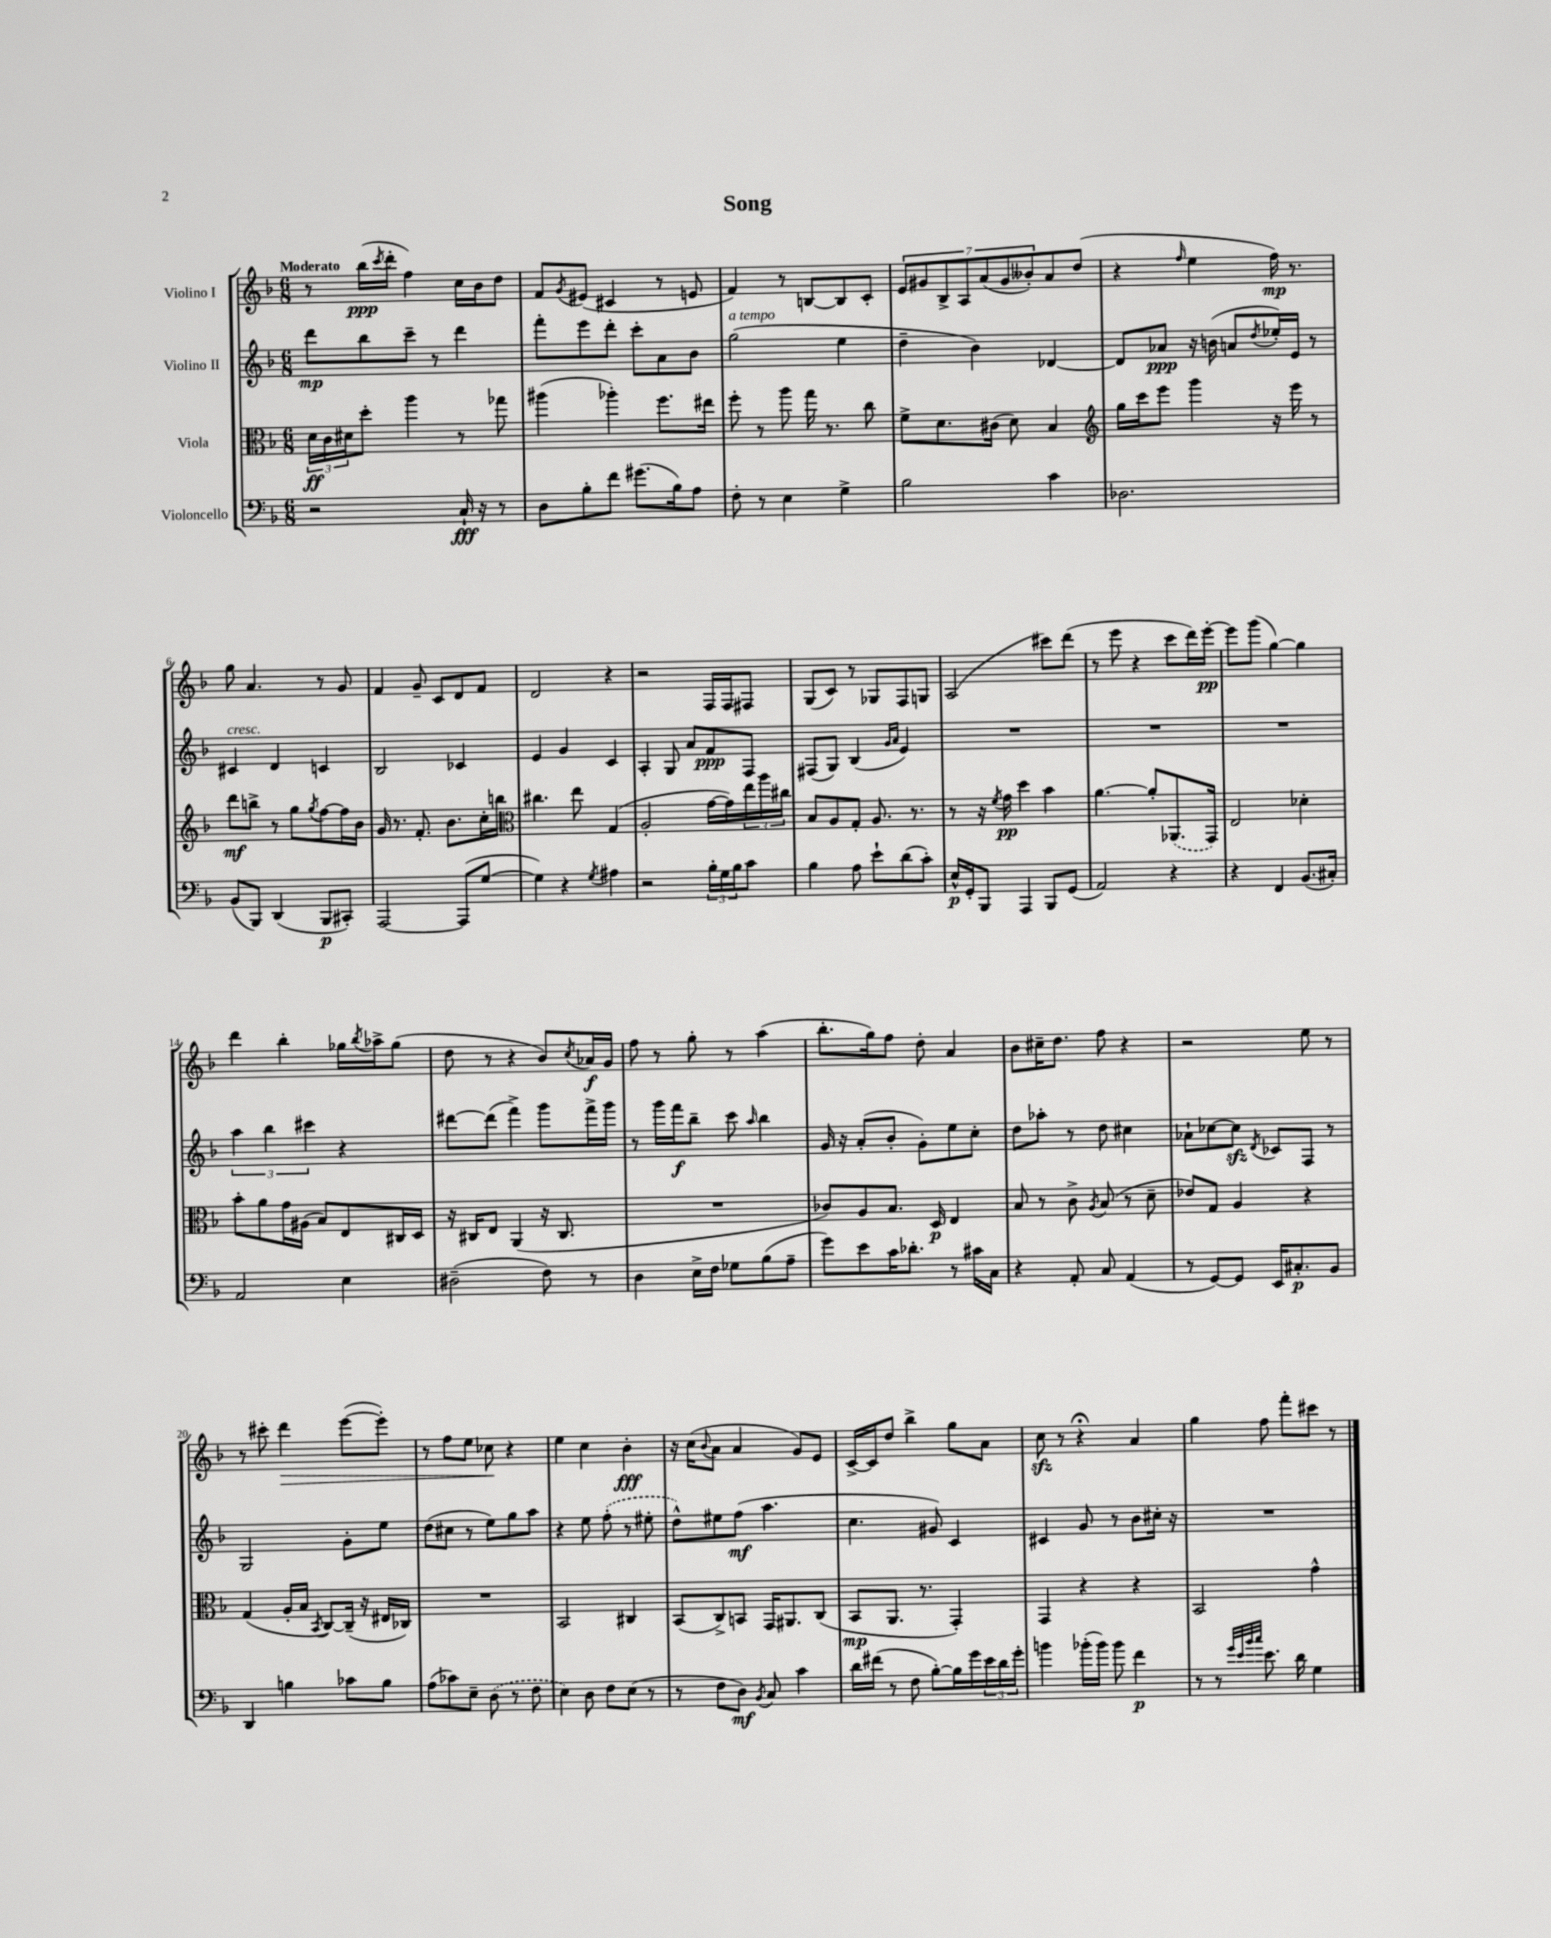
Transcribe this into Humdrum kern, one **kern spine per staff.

**kern	**kern	**kern	**kern
*staff4	*staff3	*staff2	*staff1
*clefF4	*clefC3	*clefG2	*clefG2
*k[b-]	*k[b-]	*k[b-]	*k[b-]
*M6/8	*M6/8	*M6/8	*M6/8
2r	24d\LL	8ddd\L	8r
.	24c\	.	.
.	24d#\J	.	.
.	8dd'\J	8bb-\	(16bb-\LL
.	.	.	8qccc/
.	.	.	16ddd'\JJ
.	4aa\	8ccc~\J	4ff\)
.	.	8r	.
16C`/	8r	4ddd\	16cc\LL
16r	.	.	16b-\J
8r	8gg-\	.	8dd\J
=	=	=	=
8D\L	(4aa#\	8fff'\L	8f/L
.	.	.	8qg/
8B-'\	.	8eee\	(8e#/J
8f\J	4aa-'\)	8ddd'\J	4c#/
(8.g#\L	.	8ccc'\L	.
.	8.ff\L	8a\	8r
16B-\k)	.	.	.
8A\J	.	8b-\J	8e/
.	16ee#\Jk	.	.
=	=	=	=
8F'\	8ff'\	(2gg\	4f/)
8r	8r	.	.
4E\	8aa\	.	8r
.	16gg\	.	[8B/L
.	8.r	.	.
4G^\	.	4ee\	8B/]
.	8cc\	.	8c'/J
=	=	=	=
2B-\	8f^\L	4dd~\	14e/L
.	.	.	14g#/
.	8.d\	.	.
.	.	.	14B-^/
.	.	.	14A/
.	.	4b-\)	.
.	.	.	(14a/
.	(16c#\Jk	.	.
.	.	.	14g#/
.	8d\)	.	.
.	.	.	14b--'/)
4c\	4B-/	[4d-/	8a/
.	.	.	(8dd/J
=	=	=	=
*	*clefG2	*	*
2.D-\	16gg\LL	8d-/]L	4r
.	16ccc\J	.	.
.	8eee\J	8a-/J	.
.	.	.	16qqff/
.	4ggg\	16r	4ee\
.	.	(16b\	.
.	.	8a/L	.
.	.	8qdd/	.
.	16r	16ee-'/L)	16ff\)
.	16eee\	16e/JJ	8.r
.	8r	8r	.
=	=	=	=
(8BB-/L	8ddd\L	4c#/	8gg\
8BBB-/J)	8bb^\J	.	4.a/
(4DD/	8r	4d/	.
.	8gg\L	.	.
.	8qgg/	.	.
8BBB-/L	[8ff\	4c/	8r
8CC#'/J)	16ff\]L	.	8g/
.	16b-\JJ	.	.
=	=	=	=
[2AAA/	16g/	2B-/	4f/
.	8.r	.	.
.	8.f'/	.	8g~/
.	.	.	8c/L
.	8.b-\L	.	.
(8AAA/]L	.	4c-/	8d/
[8G/J	16cc'\L	.	8f/J
.	16bb\JJ	.	.
=	=	=	=
*	*clefC3	*	*
4G\])	4.cc#\	4e/	2d/
4r	.	4g/	.
.	8ee\	.	.
8qG/	.	.	.
4A#\	(4G/	4c/	4r
=	=	=	=
2r	2A'/	4A'/	2r
.	.	8G/	.
.	.	8a/L	.
24B-'\LL	[16g\LL	8f/	16F/LL
24G\	.	.	.
.	16g\])	.	16F/J
24B-\J	.	.	.
8c\J	24ee\	8F/J	8F#/J
.	24aa\	.	.
.	24cc#\JJ	.	.
=	=	=	=
4B-\	8B-/L	(8F#/L	(8G/L
.	8A/	8G/J)	8c/J)
8A\	8G'/J	(4B-/	8r
8e`\L	8.A/	.	8G-/L
.	.	16qqg/LL	.
.	.	16qqa/JJ	.
(8d\	.	4e/)	8F/
.	8.r	.	.
8c'\J)	.	.	8G/J
=	=	=	=
16E^^/LL	8r	2.r	(2A/
16GG'/J	.	.	.
8BBB-/J	16r	.	.
.	8qf/	.	.
.	16g\	.	.
4AAA/	4dd\	.	.
8BBB-/L	4b-\	.	8ccc#\L)
(8GG/J	.	.	(8ddd\J
=	=	=	=
2AA/)	[4.a\	2.r	8r
.	.	.	8eee\
.	.	.	4r
.	8a'/]L	.	.
4r	(8.AA-/	.	8ccc\L
.	.	.	16ddd\L)
.	16GG/Jk)	.	[16eee'\JJ
=	=	=	=
4r	2E/	2.r	8eee\]L
.	.	.	(8ggg\J
4FF/	.	.	[4gg\)
(8.BB-/L	4d-'\	.	4gg\]
16C#'/Jk)	.	.	.
=	=	=	=
2AA/	8b-'\L	6aa\	4ddd\
.	8a\	.	.
.	.	6bb-\	.
.	16g\L	.	4bb-'\
.	(16A#\JJ	.	.
.	.	6ccc#\	.
.	8B-/L)	.	.
4E\	8E/	4r	16gg-\LL
.	.	.	8qbb-/
.	.	.	16aa-^\J
.	16C#/L	.	(8gg-\J
.	16D/JJ	.	.
=	=	=	=
(2D#~\	16r	[8ddd#\L	8dd\
.	16C#/LK	.	.
.	8E/J	(8ddd#\]J	8r
.	(4AA/	4fff^\)	4r
8F\)	16r	8ggg\L	8b-/L)
.	8.C#/	.	.
.	.	.	8qcc/
8r	.	16fff^\L	16a-/L
.	.	16ggg\JJ	16g/JJ
=	=	=	=
4D\	2.r	8r	8ff\
.	.	16ggg\LL	8r
.	.	16fff\J	.
16E^\LL	.	8bb-~\J	8gg'\
16F\JJ	.	.	.
8G-\L	.	8ccc\	8r
.	.	16qqaa/	.
(8B-\	.	4bb-\	(4aa\
8A~\J	.	.	.
=	=	=	=
8g\L)	8c-/L)	16g/	8.bb-'\L
.	.	16r	.
8e\	8A/	(8a'/L	.
.	.	.	16gg\k)
16c\K	8.B-/J	8b-'/J	8ff\J
8.d-'\J	.	.	.
.	.	8g'\L)	8dd'\
.	16D/	.	.
8r	4E/	8ee\	4a/
16c#\LL	.	8cc'\J	.
16C\JJ	.	.	.
=	=	=	=
4r	8B-/	8dd\L	8b-\L
.	8r	8aa-'\J	16cc#~\K
.	.	.	8.dd\J
8AA'/	8c^\	8r	.
.	8qA/	.	.
8C/	(8B-/	8dd\	8ff\
(4AA/	8r	4cc#\	4r
.	8d~\	.	.
=	=	=	=
8r	8e-/L)	8a-`\L	2r
[8GG/L)	8G/J	[8cc-\	.
8GG/]J	4A/	8cc-\]J	.
.	.	8qd/	.
16EE/LK	.	8c-/L	.
8.C#'/	.	.	.
.	4r	8F/J	8ee\
8BB-/J	.	8r	8r
=	=	=	=
4DD/	(4G/	2G/	8r
.	.	.	8ccc#'\
4B\	16A'/LL	.	4ddd\
.	16B-/JJ	.	.
.	8qBB-/	.	.
.	[8C/L)	.	.
8c-\L	(16C~/]Jk	8g'\L	([8eee\L
.	16r	.	.
8B\J	16E#/LL	8ee\J	8eee'\]J)
.	16C-/JJ)	.	.
=	=	=	=
(8A\L	2.r	(8dd\L	8r
8c-\)	.	8cc#\J	8ff\L
8E~\J	.	8r	8ee\J
(8D\	.	8ee\L)	8cc-\
8r	.	8gg\	4r
8F\	.	8aa\J	.
=	=	=	=
4E\)	2BB-/	4r	4ee\
8D\	.	8ee\	4cc\
8F\L	.	(8ff'\	.
(8E\J	4C#/	8r	4b-'\
8r	.	8ee#'\	.
=	=	=	=
8r	(8BB-/L	8dd^^\L)	16r
.	.	.	(16cc\LK
.	.	.	8qqb-/
8F\L	8C^/)	8ee#\	8a\J
8D\J)	8BB/J	(8ff\J	4a/
8qBB-/	.	.	.
8C/	16GG/LK	4.aa\	.
.	8.AA#/	.	.
4c\	.	.	8g/L)
.	(8C/J	.	8e/J
=	=	=	=
16d\LL	8BB-/L	4.cc\	[16c^/LL
(16f#\JJ	.	.	16c/]J
8r	8.AA/J	.	8dd/J
8F\	.	.	4bb-^\
.	8.r	.	.
[8B-'\L)	.	8g#/)	.
16B-\]L	4GG'/)	4c/	8gg\L
16g\	.	.	.
24e\	.	.	8a\J
24d\	.	.	.
24g'\JJ	.	.	.
=	=	=	=
4b\	4GG/	4c#/	8cc\
.	.	.	8r
(16b-'\LL	4r	8g/	4r;
16b-\JJ)	.	.	.
8b-\	.	8r	.
4f\	4r	8b-\L	4a/
.	.	16cc#'\Jk	.
.	.	16r	.
=	=	=	=
8r	2BB-/	2.r	4gg\
8r	.	.	.
32qqg/LLL	.	.	.
32qqe/	.	.	.
32qqb-/	.	.	.
32qqcc/JJJ	.	.	.
8.e\	.	.	8ff\
.	.	.	8fff'\L
16d\	.	.	.
4G\	4g^^\	.	8ccc#\J
.	.	.	8r
==	==	==	==
*-	*-	*-	*-
